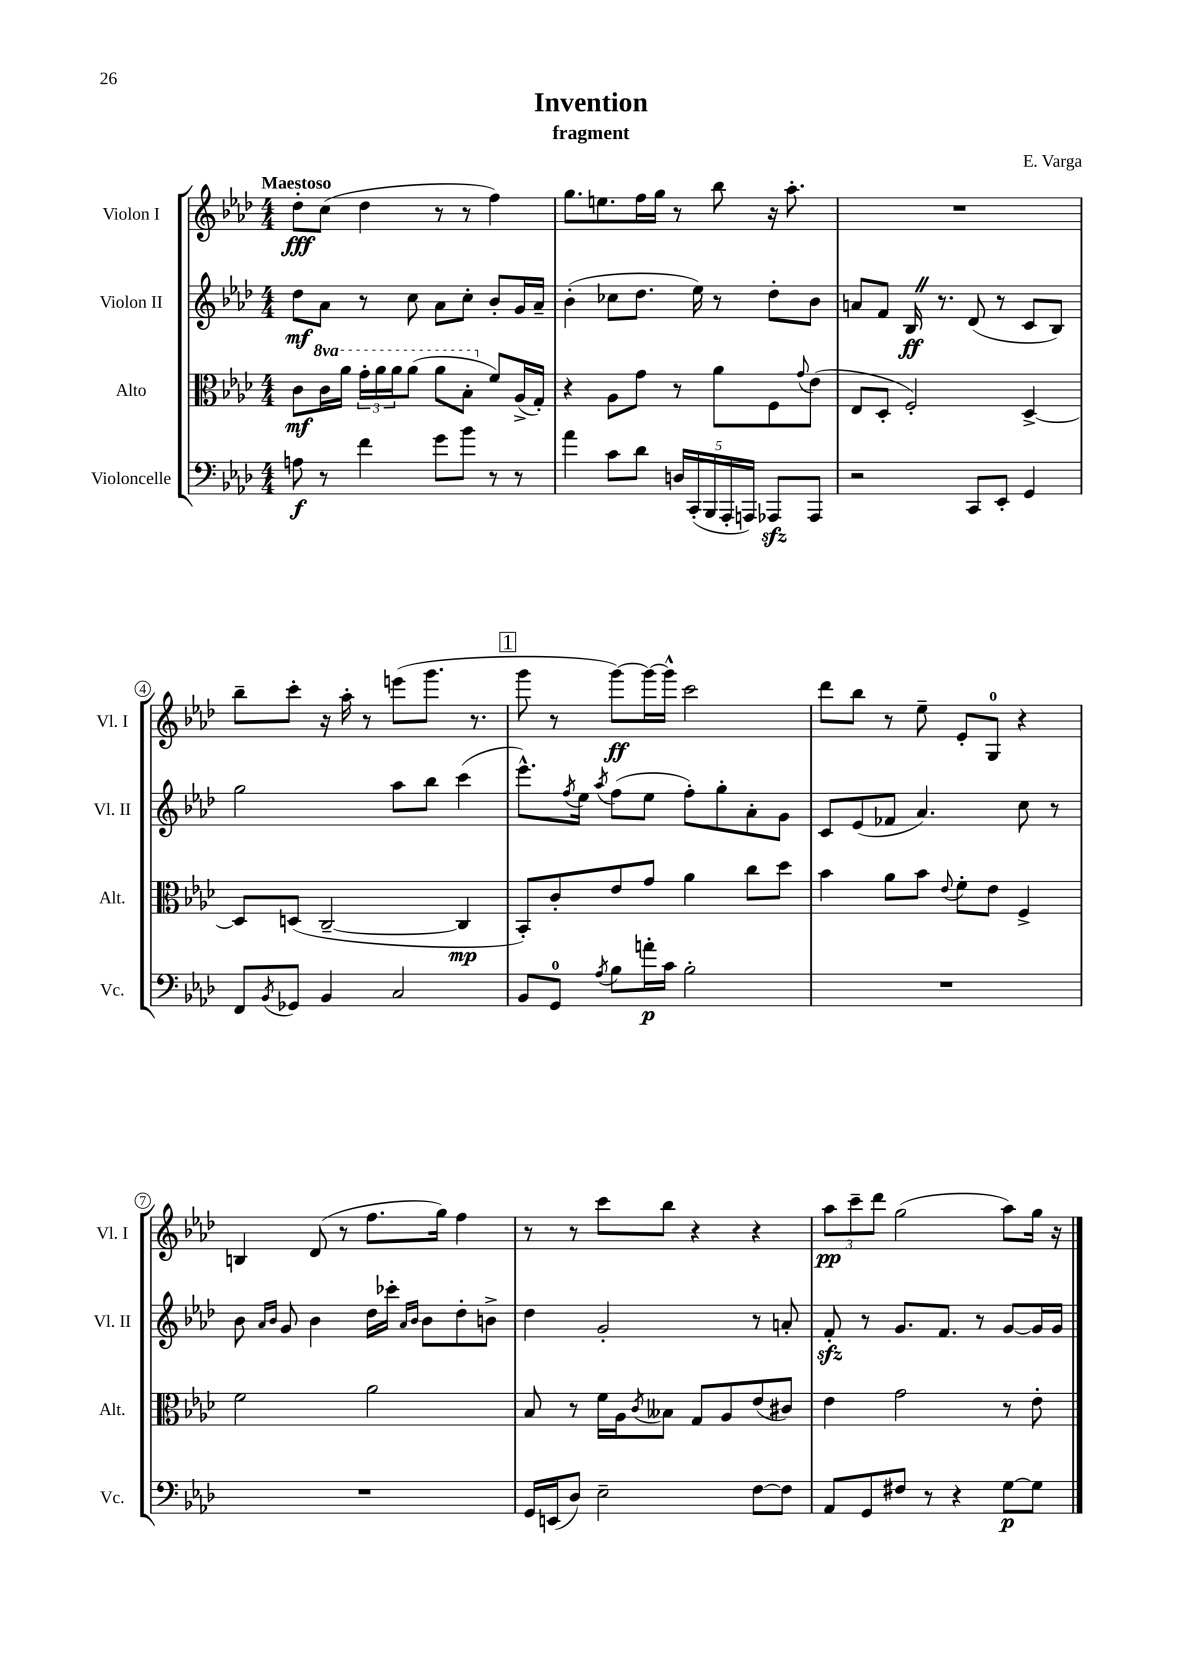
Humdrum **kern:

**kern	**dynam	**kern	**dynam	**kern	**dynam	**kern	**dynam
*part4	*part4	*part3	*part3	*part2	*part2	*part1	*part1
*staff4	*staff4	*staff3	*staff3	*staff2	*staff2	*staff1	*staff1
*I"Violoncelle	*	*I"Alto	*	*I"Violon II	*	*I"Violon I	*
*I'Vc.	*	*I'Alt.	*	*I'Vl. II	*	*I'Vl. I	*
*clefF4	*	*clefC3	*	*clefG2	*	*clefG2	*
*k[b-e-a-d-]	*	*k[b-e-a-d-]	*	*k[b-e-a-d-]	*	*k[b-e-a-d-]	*
*M4/4	*	*M4/4	*	*M4/4	*	*M4/4	*
=1	=1	=1	=1	=1	=1	=1	=1
!	!	!	!	!	!	!LO:TX:a:B:t=Maestoso	!
8An\	f	8c\L	mf	8dd-\L	mf	8dd-'\L	fff
*	*	*8va	*	*	*	*	*
8r	.	16cc\L	.	8a-\J	.	(8cc\J	.
.	.	16aa-\JJ	.	.	.	.	.
4f\	.	24gg'\LL	.	8r	.	4dd-\	.
.	.	24aa-\	.	.	.	.	.
.	.	24aa-\J	.	.	.	.	.
.	.	(8aa-\J	.	8cc\	.	.	.
8g\L	.	8aa-\L	.	8a-\L	.	8r	.
8b-\J	.	8b-'\J	.	8cc'\J	.	8r	.
*	*	*X8va	*	*	*	*	*
8r	.	8f/L)	.	8b-'/L	.	4ff\)	.
8r	.	(16A-^/L	.	16g/L	.	.	.
.	.	16G'/JJ)	.	16a-~/JJ	.	.	.
=2	=2	=2	=2	=2	=2	=2	=2
4a-\	.	4r	.	(4b-'\	.	8.gg\L	.
.	.	.	.	.	.	8.een\	.
8c\L	.	8A-\L	.	8cc-X\L	.	.	.
8d-\J	.	8g\J	.	8.dd-\J	.	16ff\L	.
.	.	.	.	.	.	16gg\JJ	.
20Dn/LL	.	8r	.	.	.	8r	.
(20CC'/	.	.	.	.	.	.	.
.	.	.	.	16ee-\)	.	.	.
20BBB-/	.	.	.	.	.	.	.
.	.	8a-\L	.	8r	.	8bb-\	.
20AAA-'/	.	.	.	.	.	.	.
20AAAn/JJ)	.	.	.	.	.	.	.
8AAA-Xzz/L	.	8F\	.	8dd-'\L	.	16r	.
.	.	.	.	.	.	8.aa-'\	.
.	.	8qqg/	.	.	.	.	.
8AAA-/J	.	(8e-\J	.	8b-\J	.	.	.
=3	=3	=3	=3	=3	=3	=3	=3
2r	.	8E-/L	.	8an/L	.	1r	.
.	.	8D-'/J	.	8f/J	.	.	.
.	.	2F'/)	.	16B-Z/	ff	.	.
.	.	.	.	8.r	.	.	.
8CC/L	.	.	.	(8d-/	.	.	.
8EE-'/J	.	.	.	8r	.	.	.
4GG/	.	[4D-^/	.	8c/L	.	.	.
.	.	.	.	8B-/J)	.	.	.
!!LO:LB:g=z
=4	=4	=4	=4	=4	=4	=4	=4
8FF/L	.	8D-/L]	.	2gg\	.	8bb-~\L	.
8qBB-/	.	.	.	.	.	.	.
8GG-X/J	.	(8Dn/J	.	.	.	8ccc'\J	.
4BB-/	.	[2C~/	.	.	.	16r	.
.	.	.	.	.	.	16aa-'\	.
.	.	.	.	.	.	8r	.
2C/	.	.	.	8aa-\L	.	(8eeen\L	.
.	.	.	.	8bb-\J	.	8.ggg\J	.
.	.	4C/]	mp	(4ccc\	.	.	.
.	.	.	.	.	.	8.r	.
!!LO:REH:place=s1:t=1
=5	=5	=5	=5	=5	=5	=5	=5
8BB-/L	.	8BB-'/L)	.	8.eee-^^\L)	.	8ggg\	.
8GG/J	.	8c'/	.	.	.	8r	.
.	.	.	.	8qff/	.	.	.
.	.	.	.	16ee-\Jk	.	.	.
8qA-/	.	.	.	8qaa-/	.	.	.
8B-\L	.	8e-/	.	(8ff\L	.	[8ggg\L)	ff
16an'\L	p	8g/J	.	8ee-\J	.	16ggg\L_	.
16c\JJ	.	.	.	.	.	16ggg^^\JJ]	.
2B-'\	.	4a-\	.	8ff'\L)	.	2ccc\	.
.	.	.	.	8gg'\	.	.	.
.	.	8cc\L	.	8a-'\	.	.	.
.	.	8dd-\J	.	8g\J	.	.	.
=6	=6	=6	=6	=6	=6	=6	=6
1r	.	4b-\	.	8c/L	.	8ddd-\L	.
.	.	.	.	(8e-/	.	8bb-\J	.
.	.	8a-\L	.	8f-X/J	.	8r	.
.	.	8b-\J	.	4.a-/)	.	8ee-~\	.
.	.	8qqe-/	.	.	.	.	.
.	.	8f'\L	.	.	.	8e-'/L	.
.	.	8e-\J	.	.	.	8G/J	.
.	.	4F^/	.	8cc\	.	4r	.
.	.	.	.	8r	.	.	.
!!LO:LB:g=z
=7	=7	=7	=7	=7	=7	=7	=7
1r	.	2f\	.	8b-\	.	4Bn/	.
.	.	.	.	16qqa-/LL	.	.	.
.	.	.	.	16qqb-/JJ	.	.	.
.	.	.	.	8g/	.	.	.
.	.	.	.	4b-\	.	(8d-/	.
.	.	.	.	.	.	8r	.
.	.	2a-\	.	16dd-\LL	.	8.ff\L	.
.	.	.	.	16ccc-X'\JJ	.	.	.
.	.	.	.	16qqa-/LL	.	.	.
.	.	.	.	16qqb-/JJ	.	.	.
.	.	.	.	8b-\L	.	.	.
.	.	.	.	.	.	16gg\Jk)	.
.	.	.	.	8dd-'\	.	4ff\	.
.	.	.	.	8bn^\J	.	.	.
=8	=8	=8	=8	=8	=8	=8	=8
16GG/LL	.	8B-/	.	4dd-\	.	8r	.
(16EEn/J	.	.	.	.	.	.	.
8D-/J)	.	8r	.	.	.	8r	.
2E-~\	.	16f\LL	.	2g'/	.	8ccc\L	.
.	.	16A-\J	.	.	.	.	.
.	.	8qc/	.	.	.	.	.
.	.	8B--X\J	.	.	.	8bb-\J	.
.	.	8G/L	.	.	.	4r	.
.	.	8A-/	.	.	.	.	.
[8F\L	.	(8e-/	.	8r	.	4r	.
8F\J]	.	8c#X/J)	.	8an'/	.	.	.
=9	=9	=9	=9	=9	=9	=9	=9
8AA-/L	.	4e-\	.	8fzz'/	.	12aa-\L	pp
.	.	.	.	.	.	12ccc~\	.
8GG/	.	.	.	8r	.	.	.
.	.	.	.	.	.	12ddd-\J	.
8F#X/J	.	2g\	.	8.g/L	.	(2gg\	.
8r	.	.	.	.	.	.	.
.	.	.	.	8.f/J	.	.	.
4r	.	.	.	.	.	.	.
.	.	.	.	8r	.	.	.
[8G\L	p	8r	.	[8g/L	.	8aa-\L)	.
8G\J]	.	8e-'\	.	16g/L]	.	16gg\Jk	.
.	.	.	.	16g/JJ	.	16r	.
==	==	==	==	==	==	==	==
*-	*-	*-	*-	*-	*-	*-	*-
